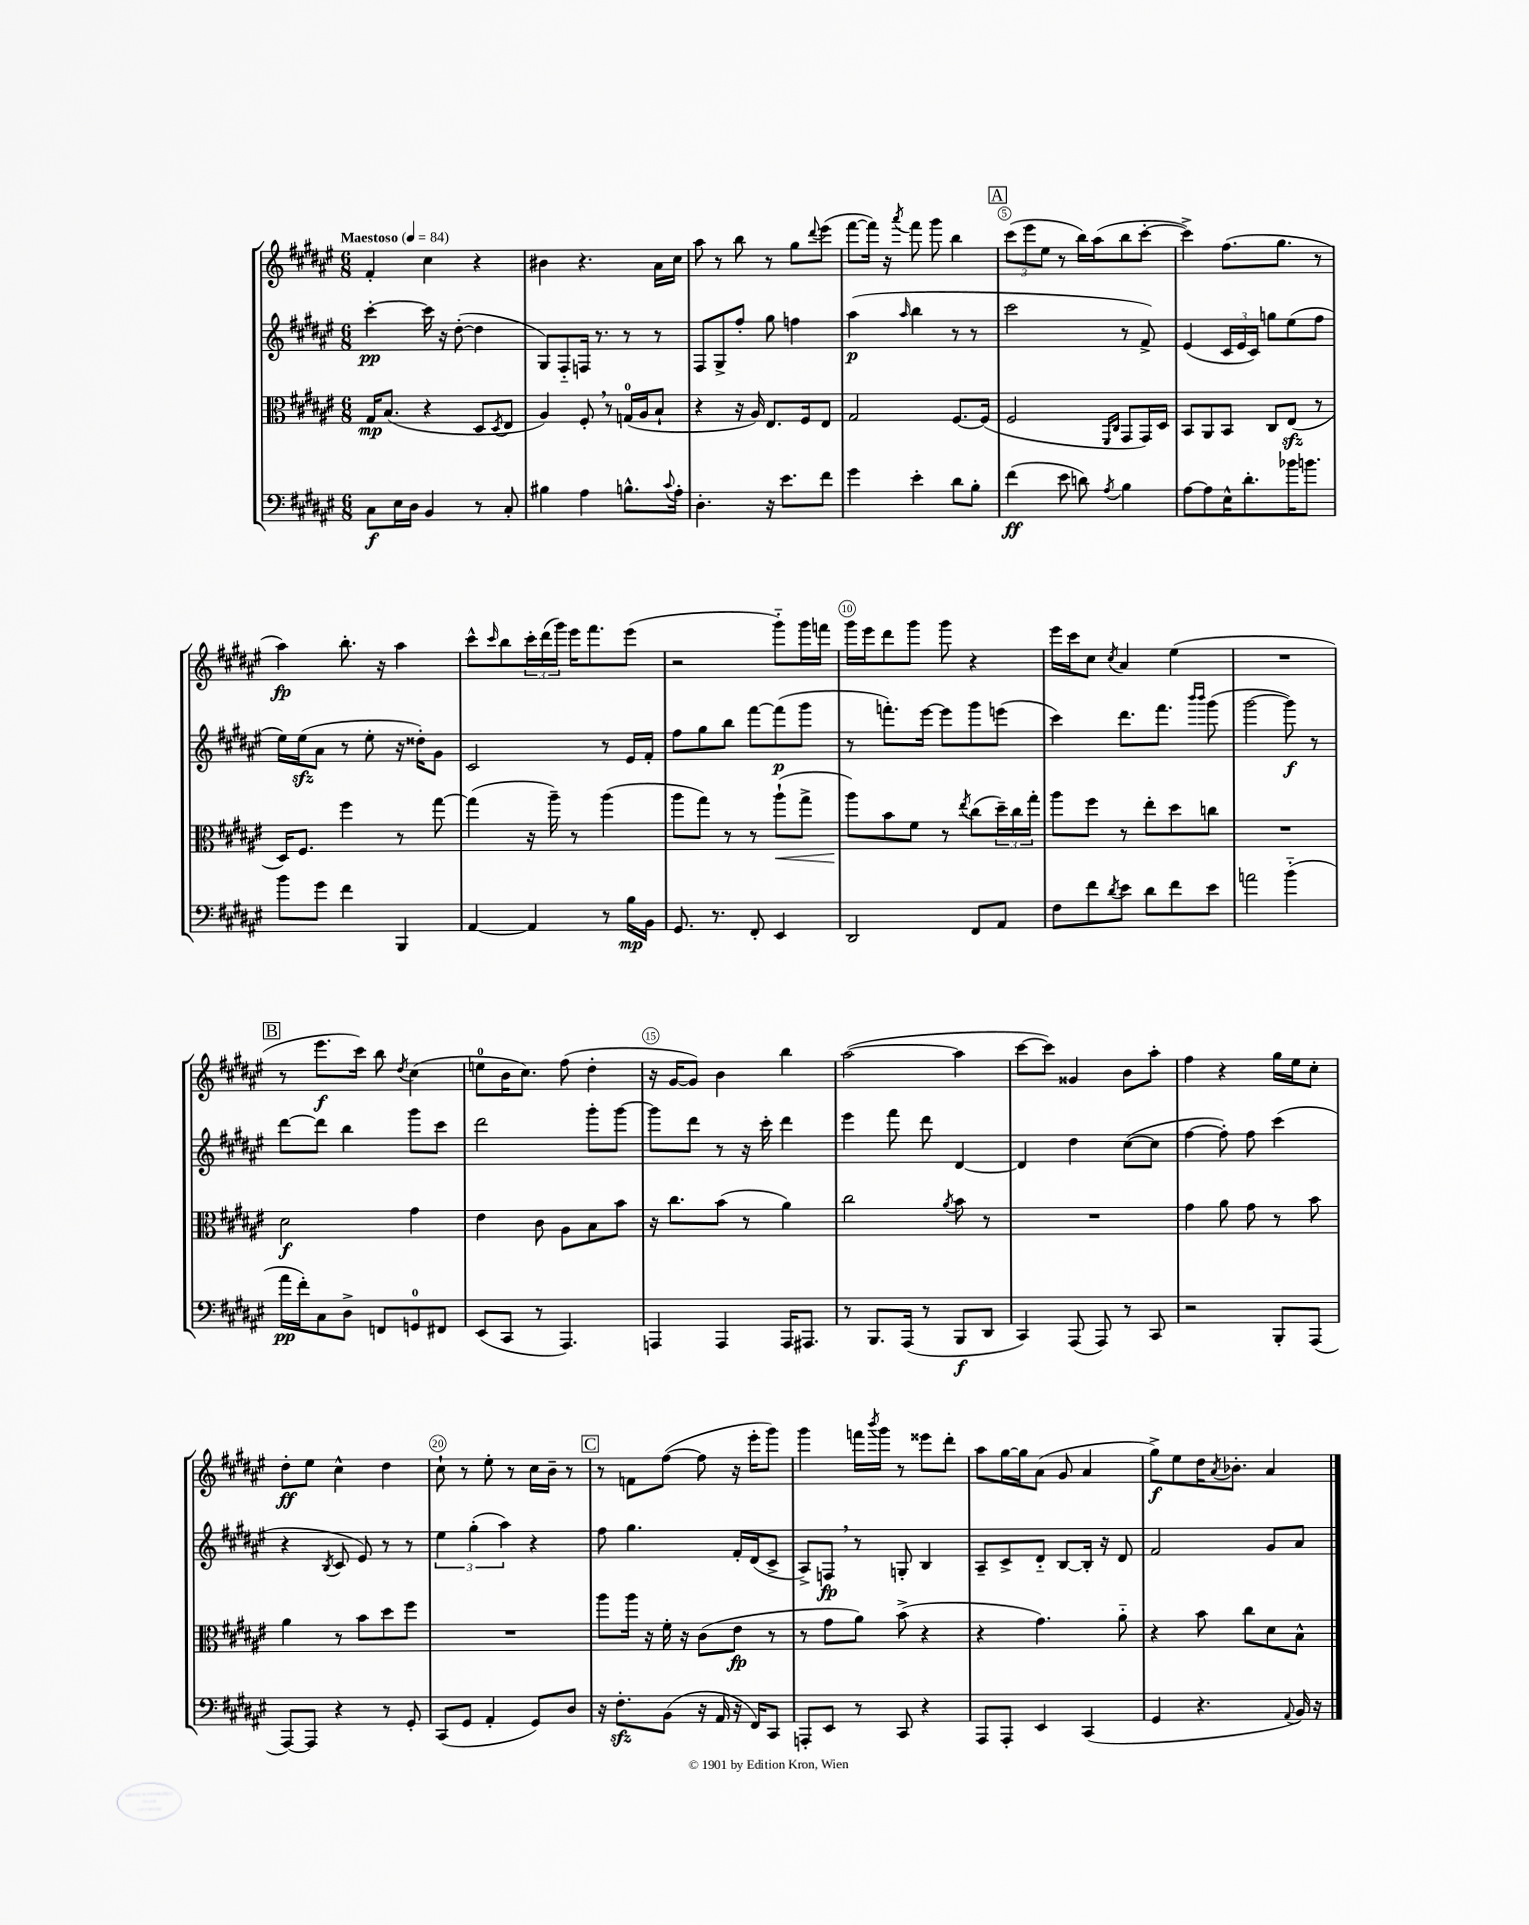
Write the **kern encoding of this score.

**kern	**kern	**kern	**kern
*staff4	*staff3	*staff2	*staff1
*clefF4	*clefC3	*clefG2	*clefG2
*k[f#c#g#d#a#e#]	*k[f#c#g#d#a#e#]	*k[f#c#g#d#a#e#]	*k[f#c#g#d#a#e#]
*M6/8	*M6/8	*M6/8	*M6/8
*MM84	*MM84	*MM84	*MM84
8C#\L	16G#/LK	[4ccc#'\	4f#'/
.	(8.B/J	.	.
16E#\L	.	.	.
16D#\JJ	.	.	.
4BB/	4r	16ccc#\]	4cc#\
.	.	16r	.
.	.	([8dd#'\	.
8r	8D#/L	4dd#\]	4r
.	8qD#/	.	.
8C#'/	8E#/J	.	.
=	=	=	=
4B#\	4A#/)	8G#/L)	4b#\
.	.	8F#'~/	.
4A#\	8F#'/	16F/Jk	4.r
.	.	8.r	.
.	8r	.	.
8.B^^\L	(16G/LL	8r	.
.	16A#/J	.	.
.	8B`/J	8r	16a#\LL
8qqc#/	.	.	.
16A#'\Jk	.	.	16cc#\JJ
=	=	=	=
4.D#'\	4r	8F#/L	8aa#\
.	.	8G#^/	8r
.	16r	8ff#'/J	8bb\
.	16A#/)	.	.
16r	8.E#/L	8gg#\	8r
8.e#\L	.	.	.
.	.	4ff\	8gg#\L
.	16F#/k	.	.
.	.	.	8qqddd#/
8f#\J	8E#/J	.	(8eee#\J
=	=	=	=
4g#\	2G#/	(4aa#\	[8fff#\L
.	.	.	16fff#\]Jk)
.	.	.	16r
.	.	16qqaa#/	8qaaa#/
4e#'\	.	4bb\	8fff#\
.	.	.	8ggg#\
8d#\L	[8.F#/L	8r	4bb\
8B'\J	.	8r	.
.	(16F#/]Jk	.	.
=	=	=	=
(4f#\	2F#/	2ccc#\	(12ccc#\L
.	.	.	12eee#\
.	.	.	12ee#\J
8e#\	.	.	8r
8d\)	.	.	16bb\LL)
.	.	.	(16aa#\J
.	16qqFF#/LL	.	.
8qA#/	16qqC#/JJ	.	.
4B\	8GG#/L	8r	8bb\
.	16GG#/L)	8f#^/)	[8ccc#'\J
.	16D#/JJ	.	.
=	=	=	=
[8A#\L	8BB/L	(4e#/	4ccc#^\])
8A#\]	8AA#/	.	.
16E#^^\K	8BB/J	24c#/LL	(8.ff#\L
.	.	24e#/	.
8.d#'\	.	.	.
.	.	24c#/JJ)	.
.	8C#/L	8gg\L	.
.	.	.	8.gg#\J
16b-\K	(8E#/J	(8ee#\	.
8.b\J	.	.	.
.	8r	8ff#\J	8r
=	=	=	=
8b\L	16D#/LK)	16ee#\LL)	4aa#\)
.	8.F#/J	(16ee#\J	.
8g#\J	.	8a#\J	.
4f#\	4ff#\	8r	8.bb'\
.	.	8ee#'\	.
.	.	.	16r
4BBB/	8r	16r	4aa#\
.	.	16dd##'\LK)	.
.	[8gg#\	8g#\J	.
=	=	=	=
[4AA#/	(4gg#\]	2c#/	8ccc#^^\L
.	.	.	16qqccc#/
.	.	.	8bb\
4AA#/]	16r	.	24ccc#'\L
.	.	.	(24ddd#\
.	16aa#~\)	.	.
.	.	.	24ggg#\JJ)
.	8r	.	16eee#\LK
.	.	.	8.fff#\
8r	(4aa#\	8r	.
16B\LL	.	16e#/LL	(8eee#\J
16BB\JJ	.	16f#'/JJ	.
=	=	=	=
8.GG#/	8aa#\L	8ff#\L	2r
.	8gg#\J)	8gg#\	.
8.r	.	.	.
.	8r	8bb\J	.
8FF#'/	8r	[8fff#\L	.
4EE#/	(8aa#`\L	(8fff#\]	8ggg#'~\L)
.	8gg#^\J	8ggg#\J	16ggg#\L
.	.	.	16fff\JJ
=	=	=	=
2DD#/	8aa#\L)	8r	16ggg#\LL
.	.	.	16eee#\J
.	8b\	8.fff'\L)	8ddd#\
.	8f#\J	.	8ggg#\J
.	.	[16eee#\Jk	.
.	8r	8eee#\]L	8ggg#\
.	8qee#/	.	.
8FF#/L	(8cc#\L	8ggg#\	4r
8AA#/J	24dd#~\L)	(8eee\J	.
.	24cc#\	.	.
.	24gg#'\JJ	.	.
=	=	=	=
8F#\L	8aa#\L	4ccc#\)	16eee#\LL
.	.	.	16ccc#\J
8f#\	8ff#\J	.	8cc#\J
8qd#/	.	.	8qcc#/
8e#\J	8r	8.ddd#\L	4a#/
8d#\L	8ee#'\L	.	.
.	.	8.fff#\J	.
8f#\	8dd#\	.	(4ee#\
.	.	16qqbbb/LL	.
.	.	16qqbbb/JJ	.
8e#\J	8cc\J	(8ggg#\	.
=	=	=	=
2a\	2.r	[2ggg#\	2.r
(4b'~\	.	8ggg#\])	.
.	.	8r	.
=	=	=	=
16a#\LL	2d#\	[8ddd#\L	8r
16f#'\J)	.	.	.
8C#\	.	8ddd#\]J	8.eee#\L
8D#^\J	.	4bb\	.
.	.	.	16ccc#\Jk)
8FF/L	.	.	8bb\
.	.	.	8qdd#/
8GG/	4g#\	8ggg#\L	(4cc#\
8FF#/J	.	8ccc#\J	.
=	=	=	=
(8EE#/L	4e#\	2ddd#\	8ee\L
8CC#/J	.	.	16b\K
.	.	.	8.cc#\J)
8r	8c#\	.	.
4.AAA#/)	8A#\L	.	(8ff#\
.	8B\	8ggg#'\L	4dd#'\
.	8b\J	[8ggg#\J	.
=	=	=	=
4AAA/	16r	8ggg#\]L	16r
.	8.cc#\L	.	[16g#/LK
.	.	8ddd#\J	8g#/]J)
4AAA/	(8b\J	8r	4b\
.	8r	16r	.
.	.	16ccc#'\	.
16AAA/LK	4a#\)	4ddd#\	4bb\
8.AAA#/J	.	.	.
=	=	=	=
8r	2cc#\	4eee#\	([2aa#\
8.BBB/L	.	.	.
.	.	8fff#\	.
(16AAA#/Jk	.	.	.
8r	.	8ddd#\	.
.	8qa#/	.	.
8BBB/L	8b\	[4d#/	4aa#\]
8DD#/J	8r	.	.
=	=	=	=
4CC#/)	2.r	4d#/]	[8ccc#\L
.	.	.	8ccc#\]J)
(8AAA#/	.	4dd#\	4g##/
8AAA#/)	.	.	.
8r	.	([8cc#\L	8b\L
8CC#/	.	8cc#\]J	8aa#'\J
=	=	=	=
2r	4g#\	[4ff#\	4ff#\
.	8a#\	8ff#'\])	4r
.	8g#\	8ff#\	.
8BBB'/L	8r	(4ccc#\	16gg#\LL
.	.	.	16ee#\J
(8AAA#/J	8b\	.	8cc#'\J
=	=	=	=
[8AAA#/L)	4a#\	4r	8dd#'\L
8AAA#/]J	.	.	8ee#\J
.	.	8qB/	.
4r	8r	8c#/	4cc#^^\
.	8b\L	8e#/)	.
8r	8dd#\	8r	4dd#\
8GG#'/	8ff#\J	8r	.
=	=	=	=
(8CC#/L	2.r	6ee#\	8cc#`\
8GG#/J	.	.	8r
.	.	(6gg#'\	.
4AA#'/	.	.	8ee#'\
.	.	6aa#\)	.
.	.	.	8r
8GG#/L)	.	4r	16cc#\LL
.	.	.	16b~\JJ
8D#/J	.	.	8r
=	=	=	=
16r	8aa#\L	8ff#\	8r
8.F#'\L	.	.	.
.	16aa#\Jk	4.gg#\	8f\L
.	16r	.	.
(8BB\J	16f#'\	.	([8ff#\J
.	16r	.	.
16r	(8c#\L	.	8ff#\]
16AA#/	.	.	.
16r	8e#\J	16f#'/LL	16r
16FF#/LK)	.	(16d#/J	16eee#'\LK
8CC#/J	8r	8c#^/J	8ggg#\J)
=	=	=	=
8AAA'/L	8r	8A#^/L)	4ggg#\
8EE#/J	8g#\L	8F/J	.
8r	8a#\J)	8r	16fff\LL
.	.	.	8qbbb/
.	.	.	16ggg#\JJ
8CC#/	(8b^\	8G'/	8r
4r	4r	4B/	8eee##\L
.	.	.	8ddd#'\J
=	=	=	=
8AAA#/L	4r	8A#~/L	8aa#\L
8AAA#'/J	.	8c#^/	[16gg#\L
.	.	.	16gg#\]J
4EE#/	4.g#\)	8d#'~/J	(8a#\J
.	.	[8B/L	8g#/
(4CC#/	.	16B'/]Jk	4a#/
.	.	16r	.
.	8a#'~\	8d#/	.
=	=	=	=
4GG#/	4r	2f#/	8gg#^\L)
.	.	.	8ee#\
4.r	8b\	.	16dd#\K
.	.	.	8qa#/
.	.	.	8.b-'\J
.	8cc#\L	.	.
.	8d#\	8g#/L	4a#/
8qqAA#/	.	.	.
16BB/)	8B^^\J	8a#/J	.
16r	.	.	.
==	==	==	==
*-	*-	*-	*-
